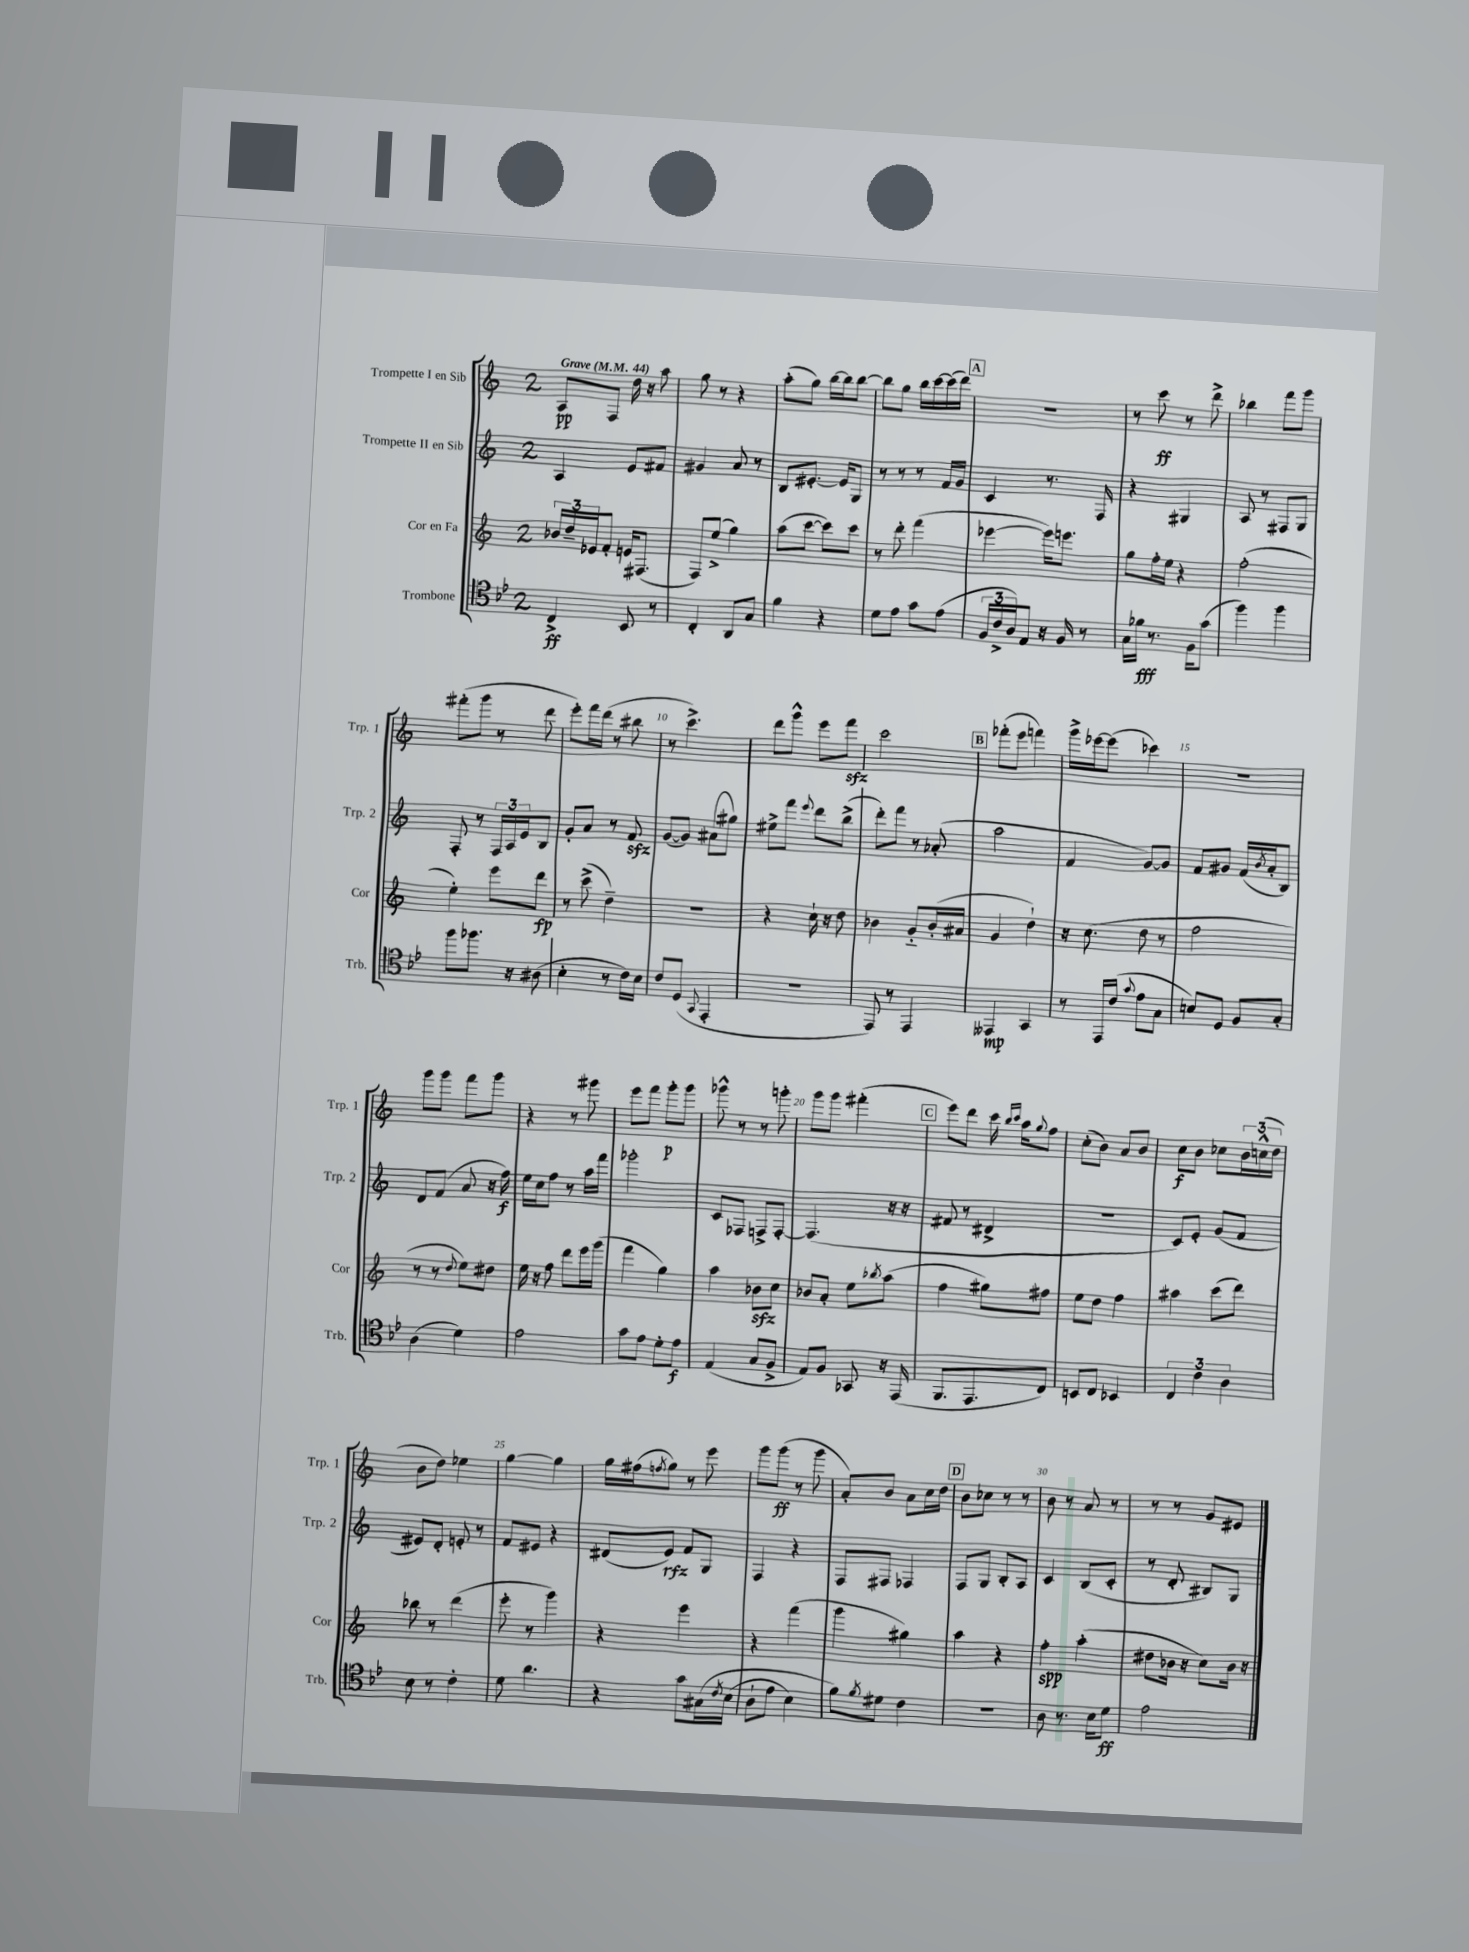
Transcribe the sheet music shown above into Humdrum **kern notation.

**kern	**kern	**kern	**kern
*staff4	*staff3	*staff2	*staff1
*clefC4	*clefG2	*clefG2	*clefG2
*k[b-e-]	*k[]	*k[]	*k[]
*M2/4	*M2/4	*M2/4	*M2/4
*MM44	*MM44	*MM44	*MM44
4C^	24b-	4A	8A
.	24dd~	.	.
.	24e-	.	.
.	8f'	.	8F
8BB-	16e	8e	16dd
.	(8.F#	.	16r
8r	.	8f#	8aa
=	=	=	=
4C'	8F)	4g#	8gg
.	(8ee^	.	8r
8AA	4gg)	8a	4r
8G	.	8r	.
=	=	=	=
4f	(8aa	8B	(8aa'
.	[8ccc	[8.e#'	8gg)
4r	8ccc])	.	[16bb
.	.	16e#]	16bb]
.	8ccc	8G	[8bb
=	=	=	=
8d	8r	8r	8bb]
8e-	8ddd'	8r	8gg
8g	(4fff	8r	16bb
.	.	.	[16ccc
(8e-	.	16f	(16ccc]
.	.	16g	16ddd)
=	=	=	=
24F	[4eee-	4c	2r
24c^	.	.	.
24A)	.	.	.
8E-	.	.	.
16r	16eee-])	8.r	.
16F	8.eee	.	.
8r	.	.	.
.	.	16F	.
=	=	=	=
16G	8gg	4r	8r
16f-	.	.	.
8.r	16ff'	.	8ccc
.	16ee	.	.
.	4r	4G#	8r
16F	.	.	.
(8g	.	.	8ddd^
=	=	=	=
4ff)	(2ff'	8A	4bb-
.	.	8r	.
4ff	.	8F#	8fff
.	.	8G	8ggg
=	=	=	=
8ff	4ee')	8F'	(8fff#'
8.ff-	.	8r	8ggg
.	8eee	24F	8r
.	.	24A	.
16r	.	.	.
.	.	24e	.
(8A#	8ddd	8B	8ddd
=	=	=	=
4B-'	8r	8g'	8eee')
.	(8ccc^	8a	16fff
.	.	.	(16ddd
8r	4dd~)	8r	8r
16c)	.	8f	8bb#
16B-	.	.	.
=	=	=	=
8c	2r	([8g	8r
(8D	.	8g])	4.ccc^)
8qqGG	.	.	.
4EE-'	.	(8a#	.
.	.	8gg#)	.
=	=	=	=
2r	4r	8ee#^	8ddd
.	.	8fff	8ggg^^
.	.	8qqeee	.
.	16cc`	8ddd	8eee
.	16r	.	.
.	8dd	(8bb^	8fff
=	=	=	=
8EE-)	4b-	8ddd')	2ccc
8r	.	8fff	.
4EE-	8g'~	8r	.
.	(16b-'	(8a-'	.
.	16a#	.	.
=	=	=	=
4EE--	4g	2aa	(8fff-'
.	.	.	8eee
4GG	4dd`)	.	4fff)
=	=	=	=
8r	16r	4f	16ggg^
.	(8.cc	.	[16eee-
16EE-	.	.	(8eee-]
(16c	.	.	.
8qqg	.	.	.
8e-	8dd	[8g)	4ccc-)
8G	8r	8g]	.
=	=	=	=
8B)	2ff	8f	2r
8D	.	8g#	.
8F	.	(16f	.
.	.	8qb	.
.	.	16a'	.
8G'	.	8B)	.
=	=	=	=
(4A	8r	8d	8ggg
.	8r	(8f	8ggg
.	8qqdd	.	.
4d)	8ee)	8a	8fff
.	8dd#	16r	8ggg
.	.	16ff)	.
=	=	=	=
2e-	16ee	16ee	4r
.	16r	16cc	.
.	8ff	8ff	.
.	8ddd	8r	8r
.	16eee	16aa	8ggg#
.	(16ggg	16fff	.
=	=	=	=
8g	4fff	2ggg-'	8eee
8e-	.	.	8fff
8d'	4gg)	.	8ggg'
8e-	.	.	8ggg
=	=	=	=
(4E-	4aa	8c	8ggg-^^
.	.	8F-	8r
8G	8b-	8F^	8r
8F^	8cc	[8F'	8ggg'
=	=	=	=
8E-)	8b-	(4.F]	8ggg
8F	8a'	.	8ggg
8GG-	8ee	.	(4fff#'
.	8qbb-	.	.
16r	(8aa	16r	.
(16EE-	.	16r	.
=	=	=	=
8.FF	4ff	8f#	8eee)
.	.	8r	8ddd
8.EE-	.	.	.
.	8gg#)	4d#^	16ccc
.	.	.	16qqbb
.	.	.	16qqccc
.	.	.	16aa
.	.	.	8qqgg
8C)	8ff#	.	8ff
=	=	=	=
8BB	8ee	2r	(8cc'
8C	8dd	.	8b)
4BB-	4ff	.	8a
.	.	.	8b
=	=	=	=
6C	4aa#	8c)	8cc
.	.	8e'	8b
6c	.	.	.
.	(8ccc	(8g	8cc-
6A	.	.	.
.	8ddd)	8f	24b
.	.	.	(24cc^^
.	.	.	24dd
=	=	=	=
8B-	8bb-	8e#)	8b
8r	8r	8d'	8dd)
4c'	(4ddd	8e'	4ee-
.	.	8r	.
=	=	=	=
8d	8eee'	8f	[4gg
4.a	8r	8e#	.
.	4ggg)	4r	4gg]
=	=	=	=
4r	4r	(8d#	16gg
.	.	.	(16ff#
.	.	.	8qff
.	.	8e)	8gg)
8g	4eee	8f	8r
&(16G#	.	8G	8eee
8qc	.	.	.
(16B-	.	.	.
=	=	=	=
8A`	4r	4F	8ggg
8e-	.	.	(8ggg
4B-)	(4fff	4r	8r
.	.	.	8ggg
=	=	=	=
8f&)	4ggg	8F	8a')
8qf	.	.	.
8d#	.	8F#	8b
4c	4gg#)	4F-	8a
.	.	.	16cc
.	.	.	16dd
=	=	=	=
2r	4aa	8F	8b
.	.	8G	8cc-
.	4r	8B'	8r
.	.	8A	8r
=	=	=	=
8A	4ff'	4c	8b
8.r	.	.	8r
.	(4aa'	(8B	8a
16B-	.	.	.
8d	.	8c'	8r
=	=	=	=
2e-	8dd#	8r	8r
.	16b-	8d'	8r
.	16r	.	.
.	8cc)	8B#)	8g
.	16b-	8G	8e#
.	16r	.	.
==	==	==	==
*-	*-	*-	*-
